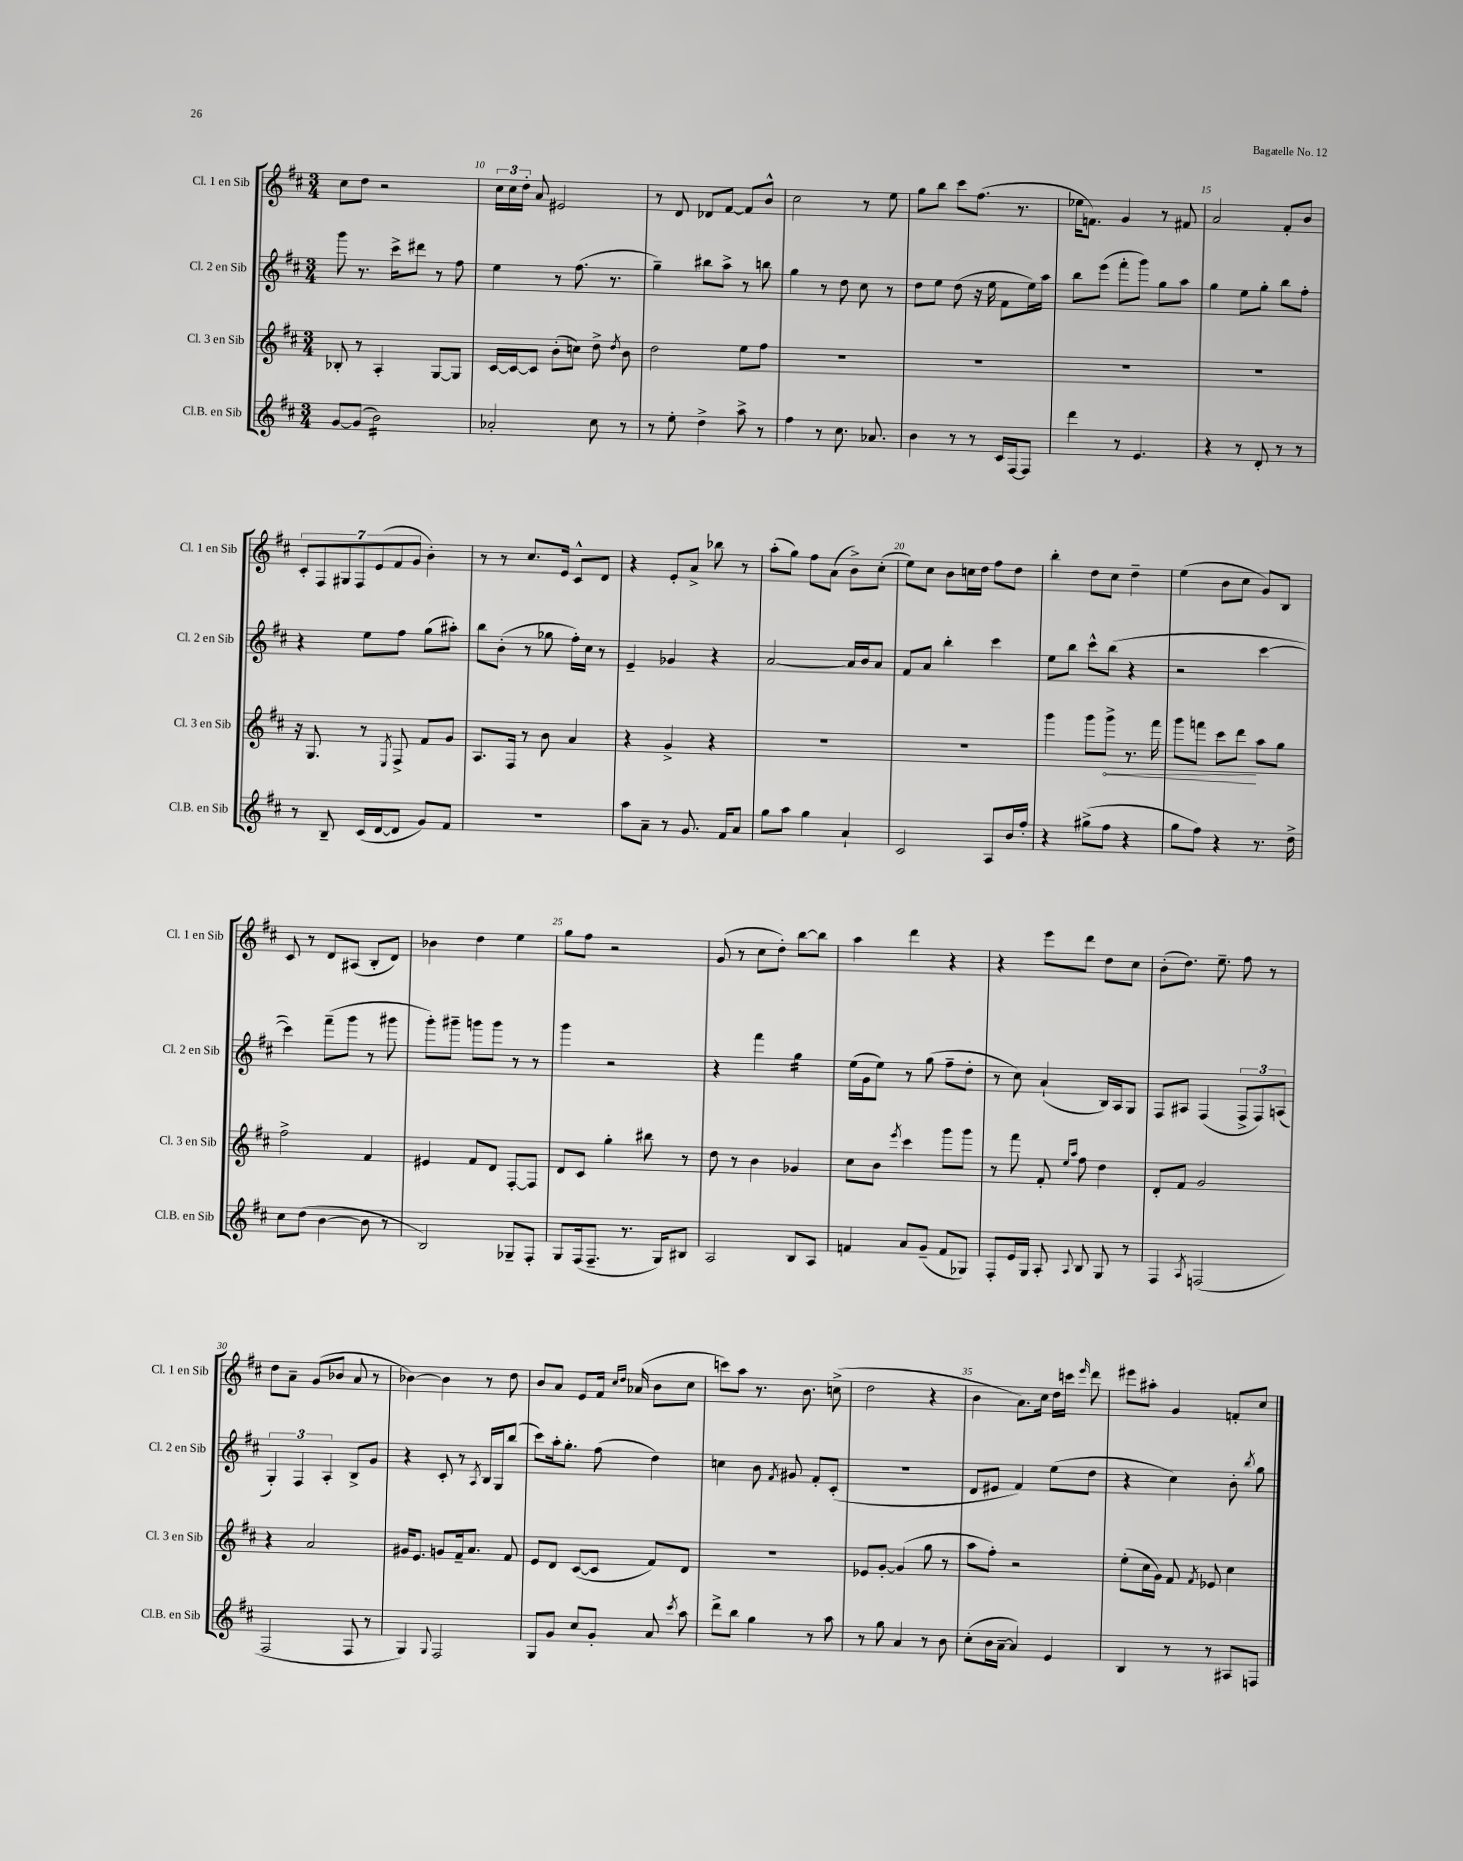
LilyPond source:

<<
\new StaffGroup <<
\new Staff = "s0" \with { instrumentName = "Cl. 1 en Sib" shortInstrumentName = "Cl. 1 en Sib" } {
    \clef treble \key d \major \numericTimeSignature \time 3/4
    \autoBeamOff cis''8[ d''8] r2 |
    \tuplet 3/2 { cis''16[ cis''16 d''16]-. } a'8 eis'2 |
    r8 d'8 des'8[ fis'8]~ fis'8[ b'8]-^ |
    cis''2 r8 e''8 |
    g''8[ b''8] cis'''8[ fis''8.]( r8. |
    ees''16[ f'8.]) g'4 r8 fis'8 |
    a'2 fis'8[-. b'8] |
    \tuplet 7/4 { cis'8[-. fis8 gis8 fis8 e'8( fis'8 g'8] } b'4-.) |
    r8 r8 cis''8.[ e'16] cis'8[-^ d'8] |
    r4 e'8[-. a'8]-> bes''8 r8 |
    a''8[-.( g''8]) fis''8[ a'8]( b'8[->) cis''8]-.( |
    e''8[) cis''8] b'8[ c''16 d''16] fis''8[ d''8] |
    b''4-. d''8[ cis''8] d''4-- |
    e''4( b'8[ cis''8] g'8[) b8] |
    cis'8 r8 d'8[ ais8]( b8[-. d'8]) |
    bes'4 d''4 e''4 |
    g''8[ fis''8] r2 |
    g'8( r8 cis''8[ d''8]-.) b''8[~ b''8] |
    a''4 d'''4 r4 |
    r4 e'''8[ d'''8] d''8[ cis''8] |
    b'8[-.( d''8.]) e''8.-- fis''8 r8 |
    d''8[ a'8]-- g'8[( bes'8] a'8 r8 |
    bes'4~) bes'4 r8 d''8 |
    b'8[ a'8] e'8[ fis'16] \grace { cis''16[ d''16] } aes'16( b'8[ cis''8] |
    c'''8[) a''8] r8. b'8. c''8->( |
    d''2 r4 |
    b'4 a'8.[) cis''16] d''16[ c'''16] \grace { e'''16 } d'''8 |
    eis'''8[ ais''8]-. g'4 f'8[-. cis''8] \bar "|." |
}
\new Staff = "s1" \with { instrumentName = "Cl. 2 en Sib" shortInstrumentName = "Cl. 2 en Sib" } {
    \clef treble \key d \major \numericTimeSignature \time 3/4
    \autoBeamOff g'''8 r8. cis'''16[-> dis'''8] r8 fis''8 |
    e''4 r8 fis''8.( r8. |
    g''4--) bis''8[ a''8]-> r8 b''8 |
    g''4 r8 d''8 cis''8 r8 |
    d''8[ e''8] d''8( r16 e''16 fis'8[ e''16) a''16] |
    b''8[ e'''8]( fis'''8[-. g'''8]) g''8[ a''8] |
    g''4 e''8[ g''8]-. b''8[ fis''8]-. |
    r4 e''8[ fis''8] g''8[( ais''8]-.) |
    b''8[ b'8]-.( r8 ges''8 fis''16[-.) cis''16] r8 |
    e'4-- ges'4 r4 |
    a'2~ a'16[ b'16 a'8] |
    fis'8[ a'8] b''4-. cis'''4 |
    e''8[ b''8] cis'''8[-^ b''8]( r4 |
    r2 cis'''4~ |
    cis'''4) fis'''8[--( g'''8] r8 gis'''8 |
    g'''8[-.) gis'''8]-- g'''8[ g'''8] r8 r8 |
    g'''4 r2 |
    r4 fis'''4 g''4:16 |
    e''16[( g'16 e''8]) r8 g''8( fis''8[-- d''8]-. |
    r8 cis''8) a'4-!( b16[) a16 g8] |
    fis8[ ais8] fis4( \tuplet 3/2 { fis8[-> fis8) a8]( } |
    \tuplet 3/2 { g4-.) fis4 a4-. } b8[-> g'8] |
    r4 cis'8-. r8 \acciaccatura { a8 } b16[ g16 b''8]( |
    cis'''8[) a''16-. g''8.]-. fis''8( d''4) |
    c''4 b'8 \acciaccatura { fis'8 } gis'8 fis'8[-. cis'8]-.( |
    R2. |
    d'8[ eis'8] fis'4) e''8[( d''8] |
    r4 cis''4) b'8-. \acciaccatura { b''8 } g''8 \bar "|." |
}
\new Staff = "s2" \with { instrumentName = "Cl. 3 en Sib" shortInstrumentName = "Cl. 3 en Sib" } {
    \clef treble \key d \major \numericTimeSignature \time 3/4
    \autoBeamOff bes8-. r8 a4-. g8[~ g8] |
    cis'16[~ cis'16~ cis'8] b'8[-.( c''8]) d''8-> \acciaccatura { d''8 } b'8 |
    d''2 e''8[ fis''8] |
    R2. |
    R2. |
    R2. |
    R2. |
    r16 g8. r8 \acciaccatura { e8 } fis8-> fis'8[ g'8] |
    a8.[ fis16] r8 b'8 a'4 |
    r4 g'4-> r4 |
    R2. |
    R2. |
    g'''4 g'''8[ \once \override Hairpin.circled-tip = ##t g'''8]->\< r8. fis'''16 |
    g'''8[ f'''8] cis'''8[ d'''8]\! a''8[ g''8] |
    fis''2-> fis'4 |
    eis'4 fis'8[ d'8] fis8[~-. fis8] |
    d'8[ cis'8] g''4-. bis''8 r8 |
    d''8 r8 b'4 ges'4 |
    cis''8[ b'8] \acciaccatura { e'''8 } cis'''4 g'''8[ g'''8] |
    r8 fis'''8 fis'8-. \grace { e''16[ a''16] } fis''8 d''4 |
    d'8[-. fis'8] g'2 |
    r4 a'2 |
    gis'16[ e'8.] g'8[ fis'16-- a'8.] fis'8 |
    e'8[ d'8] cis'8[~( cis'8] fis'8[) d'8] |
    R2. |
    ees'8[ g'8]~-. g'4( g''8 r8 |
    a''8[ fis''8]-.) r2 |
    e''8[-.( cis''16 g'16]) fis'8 \acciaccatura { fis'8 } ees'8 cis''4 \bar "|." |
}
\new Staff = "s3" \with { instrumentName = "Cl.B. en Sib" shortInstrumentName = "Cl.B. en Sib" } {
    \clef treble \key d \major \numericTimeSignature \time 3/4
    \autoBeamOff g'8[~ g'8]( b'2:16) |
    aes'2-. cis''8 r8 |
    r8 e''8-. d''4-> a''8-> r8 |
    fis''4 r8 cis''8. aes'8. |
    b'4 r8 r8 cis'16[ fis16~ fis8] |
    d'''4 r8 e'4. |
    r4 r8 d'8-. r8 r8 |
    r8 b8-- cis'16[( d'16~ d'8] g'8[) fis'8] |
    R2. |
    a''8[ a'8]-- r8 g'8. fis'16[ a'8] |
    g''8[ a''8] g''4 a'4-! |
    cis'2 a8[ b'16 fis''16]-. |
    r4 gis''8[->( fis''8] r4 |
    g''8[ fis''8]) r4 r8. d''16-> |
    cis''8[ d''8]( b'4~ b'8 r8 |
    b2) ges8[-- fis8]-. |
    g8[ fis16( fis8.]-- r8. g16[) bis8] |
    a2 b8[ a8] |
    f'4 a'8[ g'8]--( f'8[ ges8]) |
    fis8[-. e'16 g16] a8-. \appoggiatura { a8 } b8 g8 r8 |
    fis4 \acciaccatura { a8 } f2( |
    fis2 fis8 r8 |
    g4) \appoggiatura { g8 } fis2 |
    g8[ g'8] cis''8[ g'8]-. a'8 \acciaccatura { cis'''8 } a''8 |
    d'''8[-> b''8] g''4 r8 a''8 |
    r8 g''8 a'4 r8 b'8 |
    cis''8[-.( b'16 a'16]~-- a'4) e'4 |
    b4 r8 r8 ais8[ f8] \bar "|." |
}
>>
>>
\layout { \context { \Score currentBarNumber = #9 \override BarNumber.break-visibility = ##(#f #t #t) barNumberVisibility = #(every-nth-bar-number-visible 5) } }
